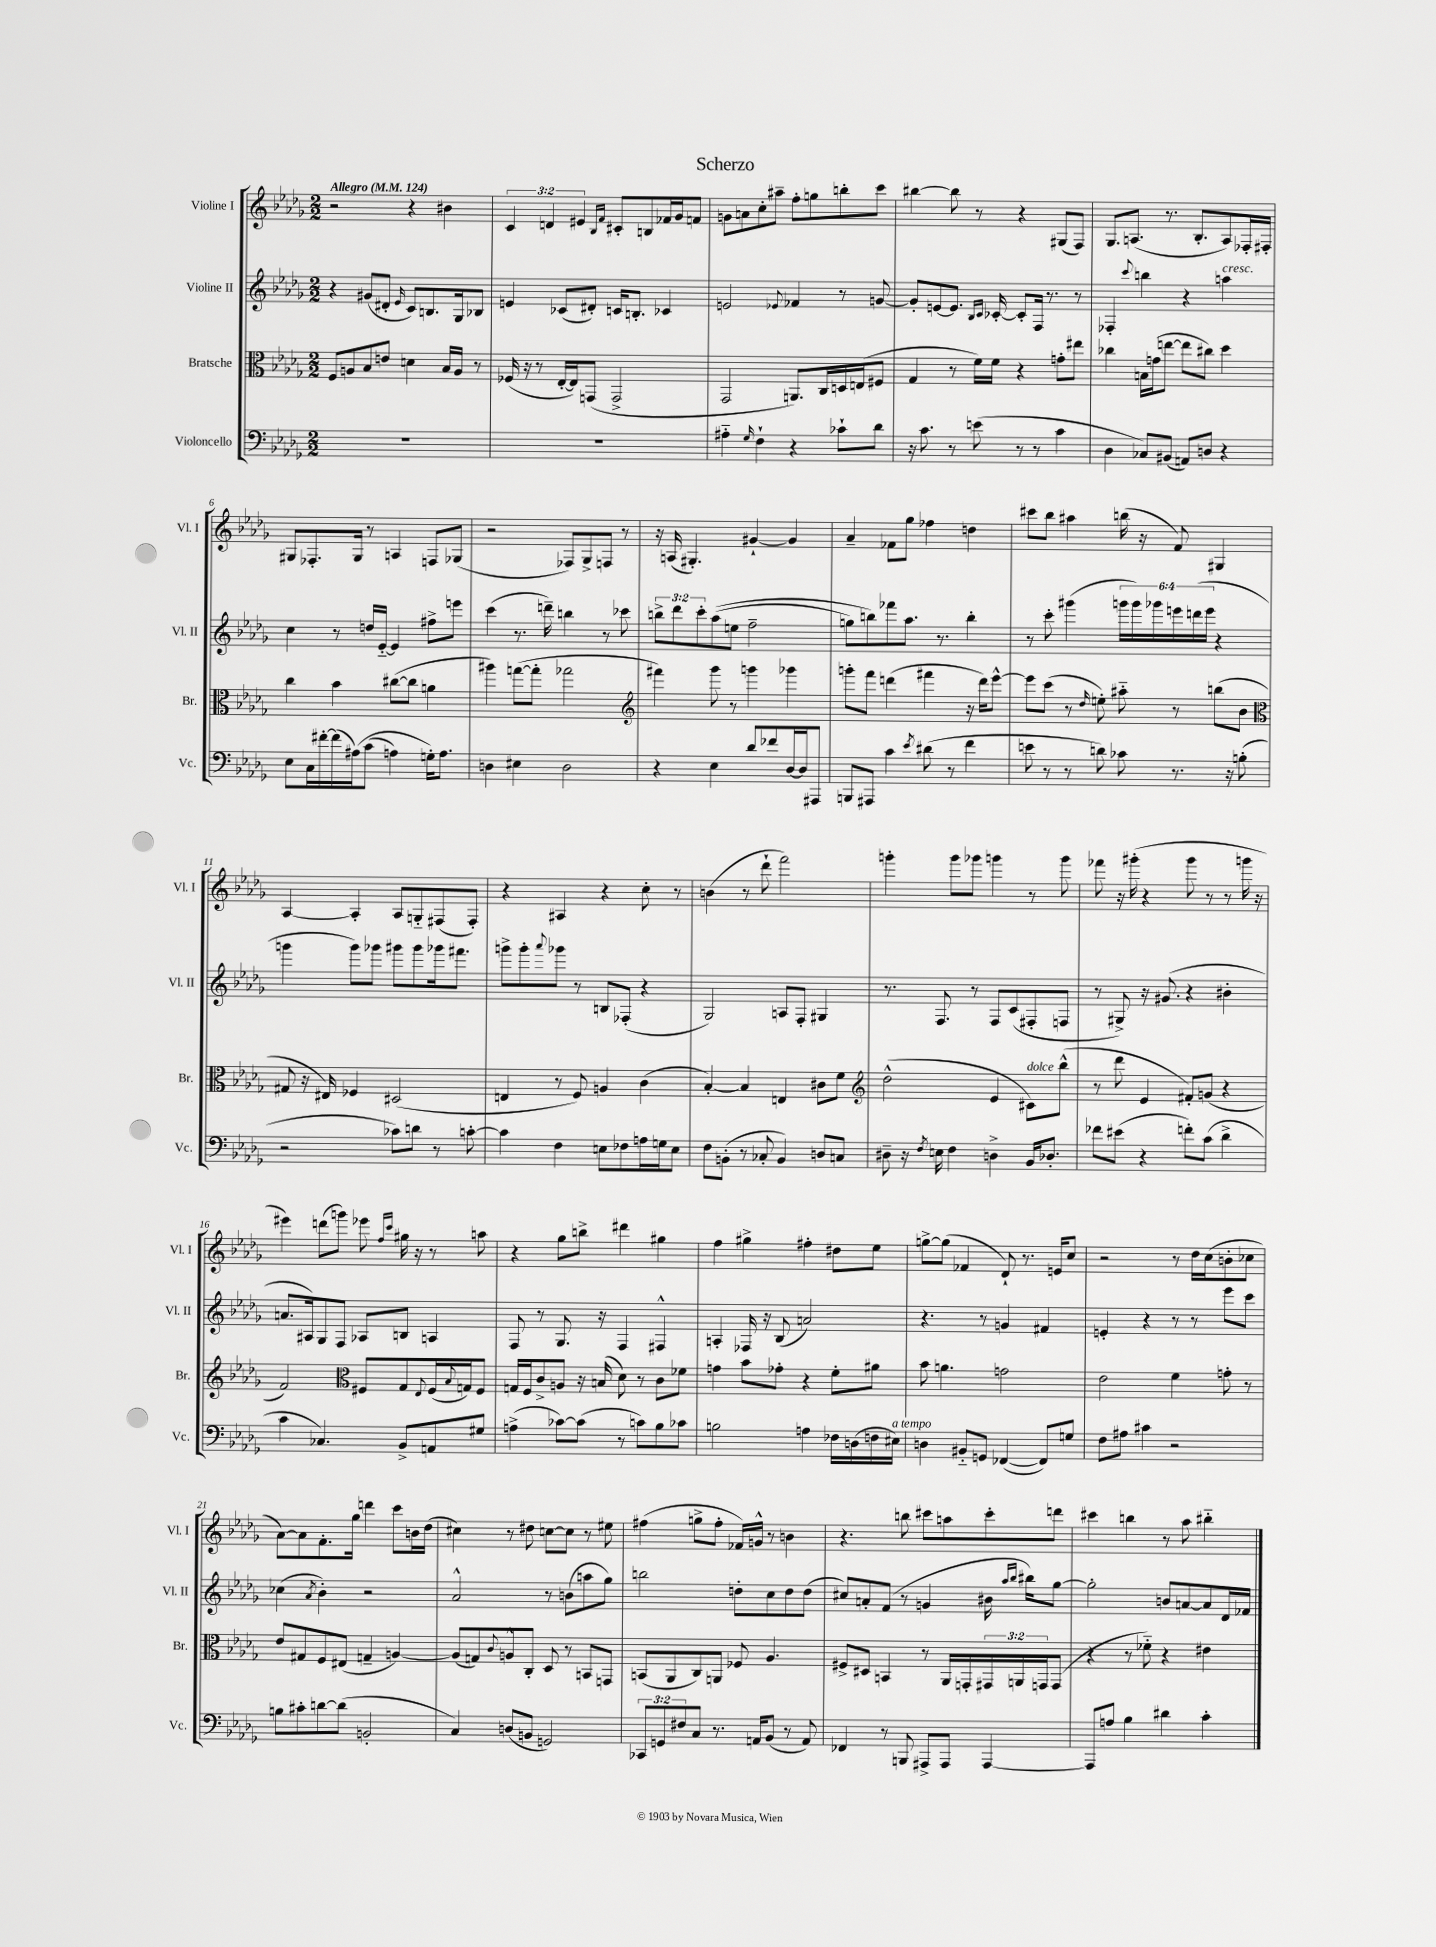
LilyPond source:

\header { title = "Scherzo" }
<<
\new StaffGroup <<
\new Staff = "s0" \with { instrumentName = "Violine I" shortInstrumentName = "Vl. I" } {
    \clef treble \key des \major \numericTimeSignature \time 2/2 \override Staff.TupletNumber.text = #tuplet-number::calc-fraction-text \tempo "Allegro" 4 = 124
    r2 r4 bis'4 |
    \tuplet 3/2 { c'4 d'4 eis'4 } \grace { bes16 f'16 } cis'8-. b8 fes'16 ges'16 f'8 |
    g'8 a'8 c''8-. ais''8-- f''8-. g''8 b''8-. c'''8 |
    bis''4~ bis''8 r8 r4 gis8( f8) |
    ges8. a8.( r8. bes8.-. a8) fes16-. fis16-. |
    gis8 fes8.-. gis16 r8 a4 f8 ges8( |
    r2 fes8) ges8-> f8 r8 |
    r16 a16( gis4.-.) gis'4~-! gis'4 |
    aes'4-- fes'8 ges''8 fes''4 d''4 |
    cis'''8 bes''8 ais''4 b''16( r16 f'8) gis4 |
    aes4~ aes4-. aes8 g8-_ fis8( fis8-.) |
    r4 ais4 r4 c''8-. r8 |
    b'4( r8 des'''8-! f'''2) |
    g'''4-. g'''8 ges'''8 g'''4 r8 g'''8 |
    fes'''8 r16 gis'''16-.( r4 gis'''8 r8 r8 g'''16 r16 |
    eis'''4) d'''8( g'''8) ees'''8 \grace { f''16 c'''16 } gis''16 r16 r8 a''8 |
    r4 ges''8 b''8-> dis'''4 gis''4 |
    f''4 gis''4-> fis''4-. dis''8 ees''8 |
    g''8~-> g''8( fes'4 des'8-!) r8. e'16 c''8 |
    r2 r8 des''16 c''16( b'8-. ces''8 |
    aes'8~) aes'8 f'8.-. ges''16 d'''4 c'''8 b'16 des''16( |
    cis''4) r8 dis''8 c''8~ c''8 r8 eis''8 |
    fis''4( g''8-> fis''8-. fes'16) g'16-^ r8 b'4 |
    r4. b''8 cis'''8 a''8 cis'''8-. d'''8 |
    cis'''4 b''4 r8 aes''8 bis''4-_ \bar "|." |
}
\new Staff = "s1" \with { instrumentName = "Violine II" shortInstrumentName = "Vl. II" } {
    \clef treble \key des \major \numericTimeSignature \time 2/2 \override Staff.TupletNumber.text = #tuplet-number::calc-fraction-text
    r4 gis'8( dis'8-. \grace { ees'16 } c'8) b8. ges16 bes8 |
    e'4 ces'8( dis'8-.) c'16 b8.-. ces'4 |
    e'2 \appoggiatura { ees'8 } fes'4 r8 g'8~ |
    g'8-. e'8~ e'8. \grace { bes16 c'16 } ces'16~-. ces'8-. f16 r8. r8 |
    fes4-. \appoggiatura { c'''8 } b''4 r4 a''4^\markup { \italic "cresc." } |
    c''4 r8 d''16 ees'16~-_ ees'4 fis''8-> e'''8 |
    c'''4( r8. d'''16--) b''4 r8 ces'''8 |
    \tuplet 3/2 { b''8-> des'''8 c'''8-. } aes''8(\( e''8 f''2-- |
    g''8) b''8\) fes'''8 aes''8. r8. b''4-. |
    r8 c'''8-. gis'''4( \tuplet 6/4 { g'''16 g'''16) ges'''16 e'''16 d'''16( e'''16 } r4 |
    g'''4 g'''8) ges'''8 gis'''8 gis'''8 ges'''16 fis'''8. |
    g'''8-> g'''8-. \appoggiatura { aes'''8 } ges'''8 r8 b8 fes8-.( r4 |
    ges2) a8 f8-. gis4 |
    r8. f8. r8 f8 c'8( fis8-. f8 |
    r8 gis8->) r16 gis'8.( r4 bis'4-. |
    a'8. ais16) ges8 f8 aes8 b8 a4 |
    f8 r8 ges8. r16 f4 fis4-^ |
    a4-. fes16 r16 bes8( a'2) |
    r4. r8 g'4 fis'4 |
    e'4-. r4 r8 r8 ees'''8 c'''8 |
    ces''4( \acciaccatura { aes'8 } bes'4-.) r2 |
    aes'2-^ r8 b'8( a''8 ges''8) |
    b''2 d''8-. c''8 d''8 d''8( |
    cis''8) a'8-. f'8( r8 g'4 bis'16 \grace { aes''16 bes''16 } bis''16) ges''8~ |
    ges''2-. b'8 a'8~ a'8 des'16 fes'16 \bar "|." |
}
\new Staff = "s2" \with { instrumentName = "Bratsche" shortInstrumentName = "Br." } {
    \clef alto \key des \major \numericTimeSignature \time 2/2 \override Staff.TupletNumber.text = #tuplet-number::calc-fraction-text
    f8 a8 bes8 e'8 d'4 bes16 a16 r8 |
    fes16( r16 r8 ees16~-. ees16) g,8( g,2-> |
    ges,2 a,8.) c16 d16 e16( fis8 |
    ges4 r8 f'16) f'16 r4 g'8-. eis''8 |
    ces''4 b16 g'16( e''8~ e''8 cis''8) des''4 |
    c''4 bes'4 cis''8~( cis''8 a'4 |
    ais''4) g''8~( g''8-. ges''2 |
    \clef treble fis'''4) ges'''8 r8 g'''4 ges'''4 |
    g'''8-. f'''8 d'''4( fis'''4 r16 d'''16) ees'''8~-^ |
    ees'''8 c'''8( r8 \grace { des''16 } e''8-.) ais''8-_ r8 b''8( bes'8 |
    \clef alto gis8 r16 eis16) fes4 dis2( |
    e4 r8 f8) a4 c'4( |
    bes4~-.) bes4 e4 cis'8 f'8 |
    \clef treble des''2-^( ees'4 cis'8^\markup { \italic "dolce" }) bes''8-^( |
    r8 des'''8 ees'4 fis'8-.) g'8( r4 |
    f'2) \clef alto fis8 ges8 \appoggiatura { ees8 } fis16( \appoggiatura { bes8 } g16) fis8 |
    g16 f16 c'8-> a8 r16 b16( des'8) r8 c'8 fes'8 |
    g'4 bes'8 ges'8-. r4 f'8-. ais'8 |
    bes'8 a'4. g'2 |
    ees'2 f'4 g'8-. r8 |
    ees'8 gis8 f8 eis8( g4-- a4~) |
    a8( g8) \appoggiatura { c'8 } a8-^ c8-. des8 r8 b,8 g,8 |
    b,8( aes,8 c8) a,8 fes8 aes4. |
    fis8-> dis8 b,4 r8 aes,16 g,16-. \tuplet 3/2 { gis,16 a,16 g,16 } g,8( |
    r4 r8 fes'8-_) r4 eis'4 \bar "|." |
}
\new Staff = "s3" \with { instrumentName = "Violoncello" shortInstrumentName = "Vc." } {
    \clef bass \key des \major \numericTimeSignature \time 2/2 \override Staff.TupletNumber.text = #tuplet-number::calc-fraction-text
    R1 |
    R1 |
    ais4-_ \grace { ges16 } f4-! r4 ces'8-! des'8 |
    r16 c'8. r8 e'8( r8 r8 c'4 |
    des4 ces8) bis,8( a,8) d8 r4 |
    ees8 c16 fis'16~-. fis'16( ais16)\( c'8( a4) g16-.\) a8. |
    d4 eis4 d2 |
    r4 ees4 des'8 fes'8 des16~ des16 ais,,8 |
    b,,8 ais,,8 c'4 \acciaccatura { ees'8 } dis'8( r8 f'4 |
    e'8 r8 r8 d'8) ces'8 r8. r16 b8-.( |
    r2 ces'8) d'8 r8 c'8~-. |
    c'4 f4 e8 fes8 a16 g16 e8 |
    f8 b,8-.( r8 ces8-. b,4) d8 c8 |
    dis8-- r16 \acciaccatura { f8 } e16 f4 d4-> bes,16 des8.-. |
    fes'8 eis'8( r4 f'8-.) c'8( des'4-> |
    c'4 ces4.) bes,8-> a,8 gis8 |
    a4->( ces'8~) ces'8( r8 c'8) bes8 ces'8 |
    b2 a4 fes16 d16( f16 eis16^\markup { \italic "a tempo" }) |
    d4 bis,8-_ g,8 fes,4~( fes,8) g8 |
    f8 ais8 cis'4 r2 |
    b8 cis'8-. d'8~ d'8( b,2-. |
    c4) d8( b,8 g,2) |
    \tuplet 3/2 { ces,8 g,8 fis8 } c8 r8. a,16 bes,8( r8 a,8) |
    fes,4 r8 b,,8 ais,,8-> ais,,8 ais,,4~ |
    ais,,8 a8 bes4 dis'4 c'4-. \bar "|." |
}
>>
>>
